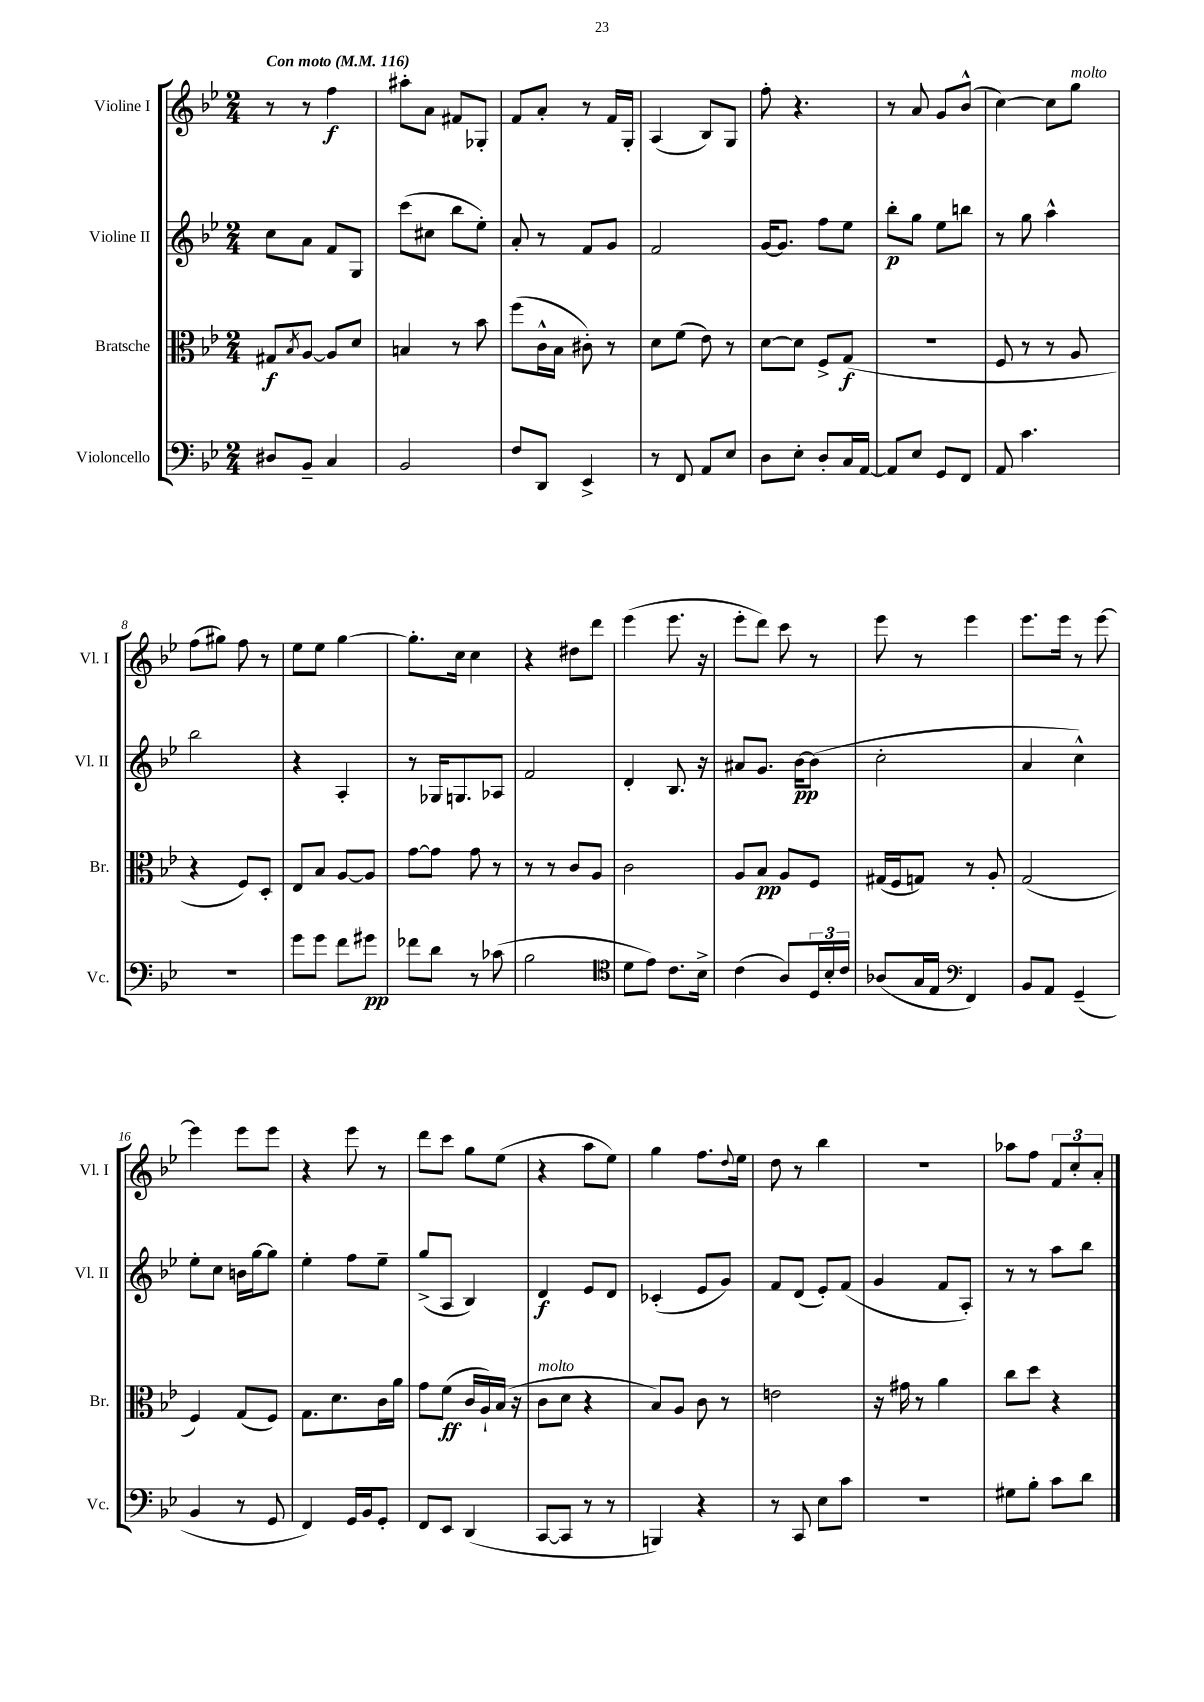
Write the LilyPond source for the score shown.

<<
\new StaffGroup <<
\new Staff = "s0" \with { instrumentName = "Violine I" shortInstrumentName = "Vl. I" } {
    \clef treble \key bes \major \numericTimeSignature \time 2/4 \tempo "Con moto" 4 = 116
    r8 r8 f''4\f |
    ais''8-. a'8 fis'8 ges8-. |
    f'8 a'8-. r8 f'16 g16-. |
    a4( bes8) g8 |
    f''8-. r4. |
    r8 a'8 g'8 bes'8-^( |
    c''4~) c''8 g''8^\markup { \italic "molto" } |
    f''8( gis''8) f''8 r8 |
    ees''8 ees''8 g''4~ |
    g''8.-. c''16 c''4 |
    r4 dis''8 d'''8 |
    ees'''4( ees'''8. r16 |
    ees'''8-. d'''8) c'''8 r8 |
    ees'''8 r8 ees'''4 |
    ees'''8. ees'''16 r8 ees'''8~ |
    ees'''4 ees'''8 ees'''8 |
    r4 ees'''8 r8 |
    d'''8 c'''8 g''8 ees''8( |
    r4 a''8 ees''8) |
    g''4 f''8. \appoggiatura { d''8 } ees''16 |
    d''8 r8 bes''4 |
    R2 |
    aes''8 f''8 \tuplet 3/2 { f'8 c''8-. a'8-. } \bar "|." |
}
\new Staff = "s1" \with { instrumentName = "Violine II" shortInstrumentName = "Vl. II" } {
    \clef treble \key bes \major \numericTimeSignature \time 2/4
    c''8 a'8 f'8 g8 |
    c'''8( cis''8 bes''8 ees''8-.) |
    a'8-. r8 f'8 g'8 |
    f'2 |
    g'16~ g'8. f''8 ees''8 |
    bes''8-.\p g''8 ees''8 b''8 |
    r8 g''8 a''4-^ |
    bes''2 |
    r4 a4-. |
    r8 ges16 g8. aes8 |
    f'2 |
    d'4-. bes8. r16 |
    ais'8 g'8. bes'16~\pp bes'8( |
    c''2-. |
    a'4 c''4-^) |
    ees''8-. c''8 b'16 g''16~ g''8 |
    ees''4-. f''8 ees''8-- |
    g''8->( a8 bes4) |
    d'4\f ees'8 d'8 |
    ces'4-.( ees'8 g'8) |
    f'8 d'8( ees'8-.) f'8( |
    g'4 f'8 a8-.) |
    r8 r8 a''8 bes''8 \bar "|." |
}
\new Staff = "s2" \with { instrumentName = "Bratsche" shortInstrumentName = "Br." } {
    \clef alto \key bes \major \numericTimeSignature \time 2/4
    gis8\f \acciaccatura { bes8 } a8~ a8 d'8 |
    b4 r8 bes'8 |
    f''8( c'16-^ bes16 cis'8-.) r8 |
    d'8 f'8( ees'8) r8 |
    d'8~ d'8 f8-> g8\f( |
    r2 |
    f8 r8 r8 a8 |
    r4 f8) d8-. |
    ees8 bes8 a8~ a8 |
    g'8~ g'8 g'8 r8 |
    r8 r8 c'8 a8 |
    c'2 |
    a8 bes8\pp a8 f8 |
    gis16( f16 g8) r8 a8-. |
    g2( |
    f4) g8( f8) |
    g8. d'8. c'16 a'16 |
    g'8 f'8\ff( c'16 a16-!) bes16( r16 |
    c'8^\markup { \italic "molto" } d'8 r4 |
    bes8) a8 c'8 r8 |
    e'2 |
    r16 gis'16 r8 a'4 |
    c''8 d''8 r4 \bar "|." |
}
\new Staff = "s3" \with { instrumentName = "Violoncello" shortInstrumentName = "Vc." } {
    \clef bass \key bes \major \numericTimeSignature \time 2/4
    dis8 bes,8-- c4 |
    bes,2 |
    f8 d,8 ees,4-> |
    r8 f,8 a,8 ees8 |
    d8 ees8-. d8-. c16 a,16~ |
    a,8 ees8 g,8 f,8 |
    a,8 c'4. |
    r2 |
    g'8 g'8 f'8 gis'8\pp |
    fes'8 d'8 r8 ces'8( |
    bes2 |
    \clef tenor d'8 ees'8) c'8. bes16-> |
    c'4( a8) \tuplet 3/2 { d16 bes16-. c'16 } |
    aes8( g16 ees16 \clef bass f,4) |
    bes,8 a,8 g,4--( |
    bes,4 r8 g,8 |
    f,4) g,16 bes,16 g,8-. |
    f,8 ees,8 d,4( |
    c,8~ c,8 r8 r8 |
    b,,4) r4 |
    r8 c,8 ees8 c'8 |
    r2 |
    gis8 bes8-. c'8 d'8 \bar "|." |
}
>>
>>
